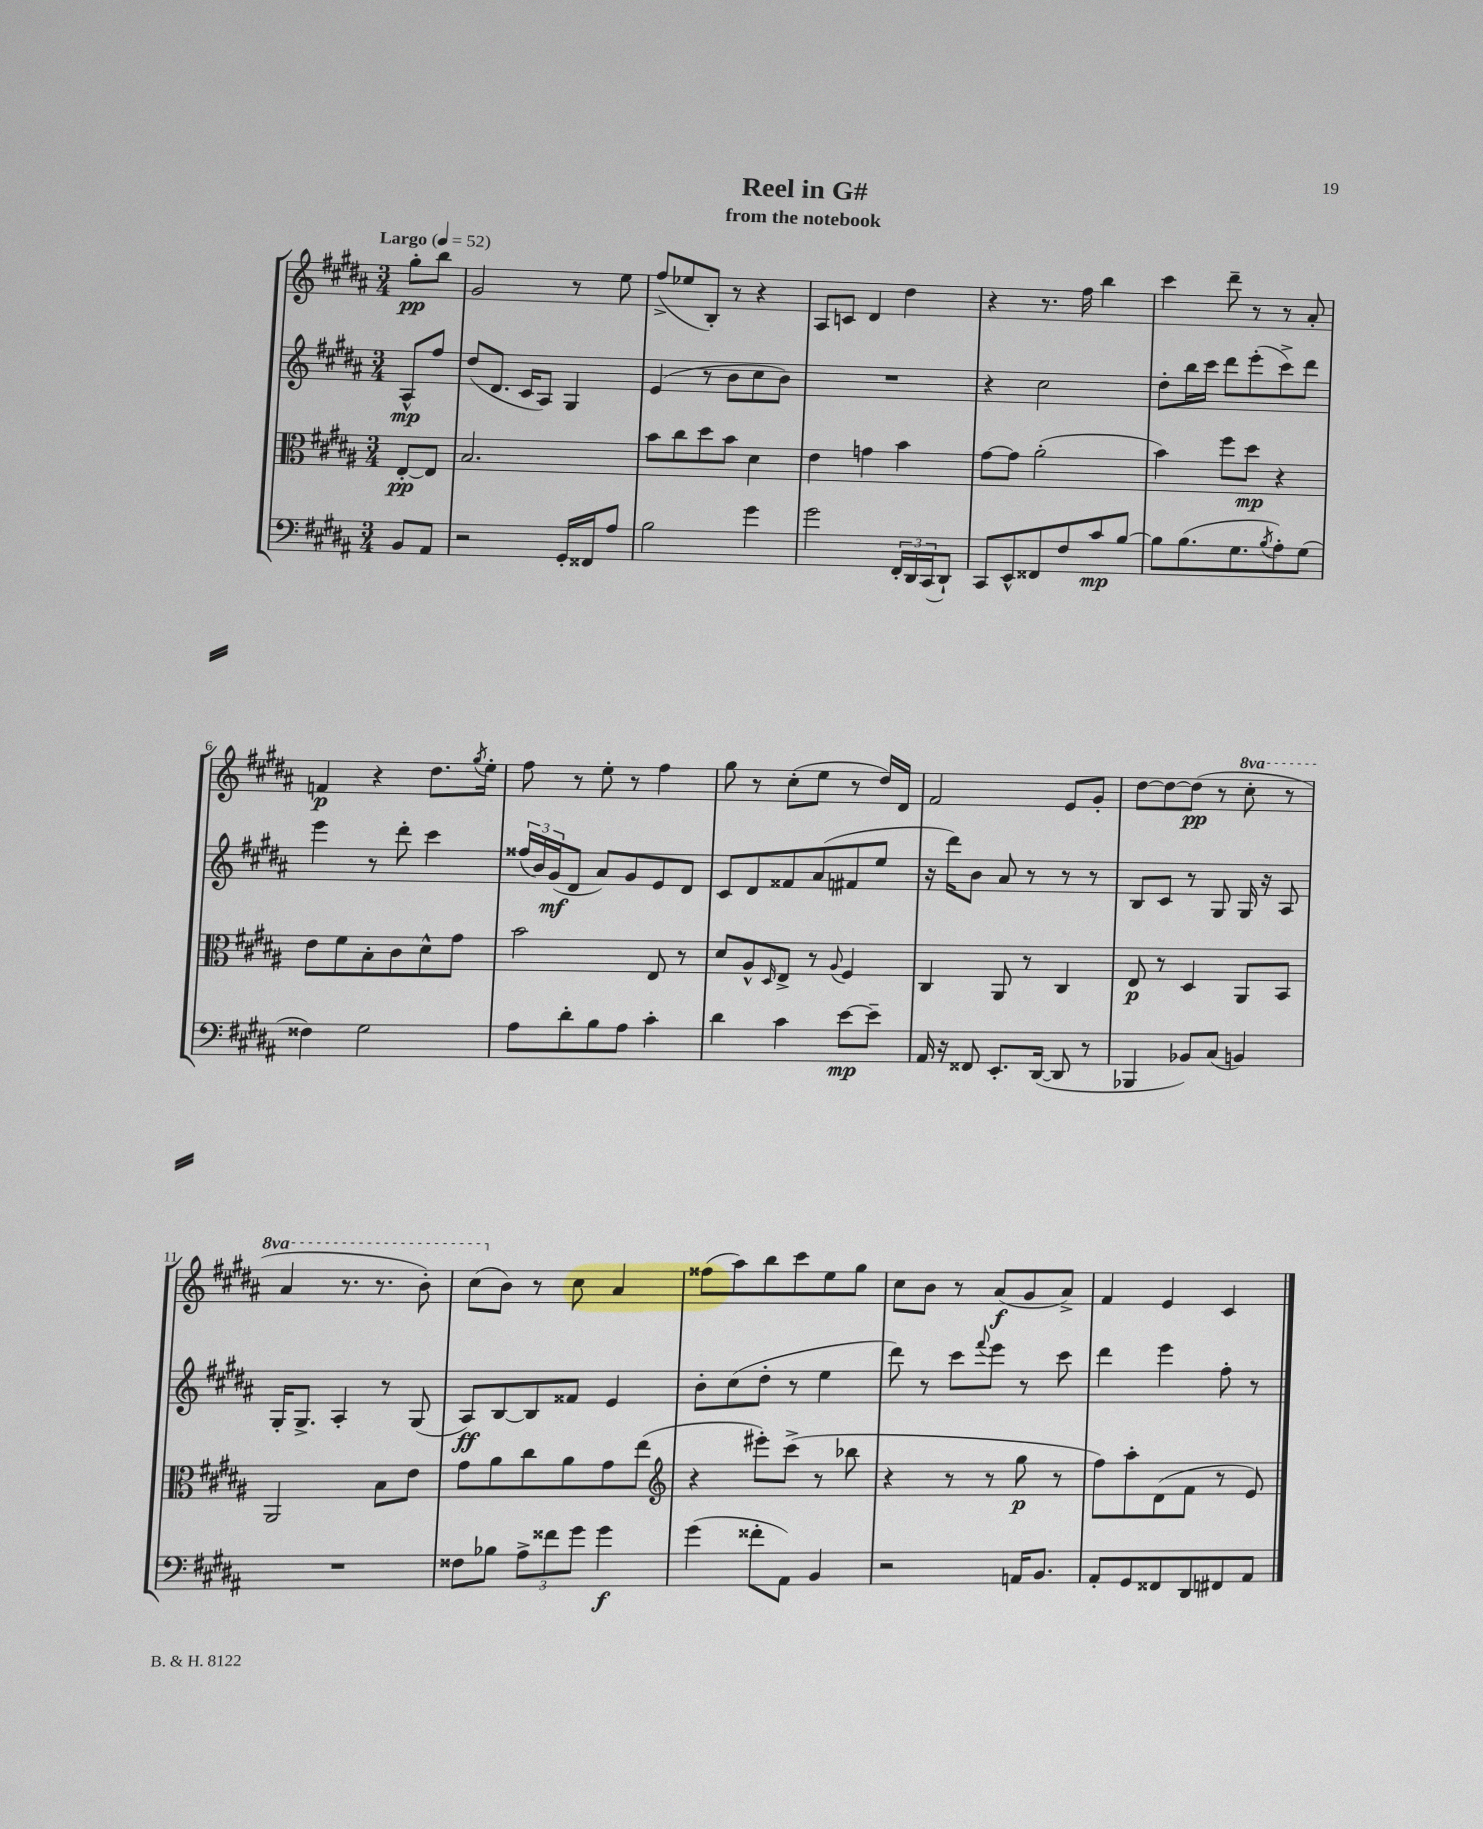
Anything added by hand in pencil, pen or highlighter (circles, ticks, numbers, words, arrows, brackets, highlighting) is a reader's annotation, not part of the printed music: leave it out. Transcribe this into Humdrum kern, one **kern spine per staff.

**kern	**dynam	**kern	**dynam	**kern	**dynam	**kern	**dynam
*part4	*part4	*part3	*part3	*part2	*part2	*part1	*part1
*staff4	*staff4	*staff3	*staff3	*staff2	*staff2	*staff1	*staff1
*clefF4	*	*clefC3	*	*clefG2	*	*clefG2	*
*k[f#c#g#d#a#]	*	*k[f#c#g#d#a#]	*	*k[f#c#g#d#a#]	*	*k[f#c#g#d#a#]	*
*M3/4	*	*M3/4	*	*M3/4	*	*M3/4	*
*MM52	*	*MM52	*	*MM52	*	*MM52	*
=	=	=	=	=	=	=	=
!	!	!	!	!	!	!LO:TX:a:B:t=Largo	!
8BB/L	.	[8E'/L	pp	8A#^^/L	mp	8gg#'\L	pp
8AA#/J	.	8E/J]	.	8ff#/J	.	8bb\J	.
=1	=1	=1	=1	=1	=1	=1	=1
2r	.	2.B/	.	(8dd#/L	.	2g#/	.
.	.	.	.	8.d#/J	.	.	.
.	.	.	.	16c#/KL	.	.	.
.	.	.	.	8A#/J)	.	.	.
16GG#'/LL	.	.	.	4G#/	.	8r	.
16FF##X/J	.	.	.	.	.	.	.
8A#/J	.	.	.	.	.	8ee\	.
=2	=2	=2	=2	=2	=2	=2	=2
2B\	.	8b\L	.	(4e/	.	(8ff#^/L	.
.	.	8cc#\	.	.	.	8ee-X/	.
.	.	8dd#\	.	8r	.	8B'/J)	.
.	.	8b\J	.	8b\L	.	8r	.
4g#\	.	4d#\	.	8cc#\	.	4r	.
.	.	.	.	8b\J)	.	.	.
=3	=3	=3	=3	=3	=3	=3	=3
2g#\	.	4e\	.	2.r	.	8A#/L	.
.	.	.	.	.	.	8cn/J	.
.	.	4gn\	.	.	.	4d#/	.
24FF#'/LL	.	4b\	.	.	.	4dd#\	.
24DD#/	.	.	.	.	.	.	.
(24CC#/J	.	.	.	.	.	.	.
8DD#`/J)	.	.	.	.	.	.	.
=4	=4	=4	=4	=4	=4	=4	=4
8CC#/L	.	[8g#\L	.	4r	.	4r	.
8EE^^/	.	8g#\J]	.	.	.	.	.
8FF##X/	.	(2a#'\	.	2cc#\	.	8.r	.
8F#/	.	.	.	.	.	.	.
.	.	.	.	.	.	16ff#\	.
8c#/	mp	.	.	.	.	4bb\	.
[8B/J	.	.	.	.	.	.	.
=5	=5	=5	=5	=5	=5	=5	=5
8B\L]	.	4b\)	.	8dd#'\L	.	4ccc#\	.
(8.B\	.	.	.	16bb\L	.	.	.
.	.	.	.	16ccc#\JJ	.	.	.
.	.	8ff#\L	.	8ddd#\L	.	8ddd#~\	.
8.G#\	.	.	.	.	.	.	.
.	.	8dd#\J	mp	(8eee'\	.	8r	.
8qB/	.	.	.	.	.	.	.
8A#'\)	.	4r	.	8ccc#^\)	.	8r	.
(8G#\J	.	.	.	8ddd#\J	.	8a#'/	.
!!LO:LB:g=z
=6	=6	=6	=6	=6	=6	=6	=6
4F##X\)	.	8e\L	.	4eee\	.	4fn/	p
.	.	8f#\	.	.	.	.	.
2G#\	.	8B'\	.	8r	.	4r	.
.	.	8c#\	.	8ddd#'\	.	.	.
.	.	8d#^^\	.	4ccc#\	.	8.dd#\L	.
.	.	8g#\J	.	.	.	.	.
.	.	.	.	.	.	8qgg#/	.
.	.	.	.	.	.	16ee'\Jk	.
=7	=7	=7	=7	=7	=7	=7	=7
8A#\L	.	2b\	.	(24ff##X/LL	.	8ff#\	.
.	.	.	.	24b/)	.	.	.
.	.	.	.	(24g#/J	mf	.	.
8d#'\	.	.	.	8d#/J	.	8r	.
8B\	.	.	.	8a#/L)	.	8ee'\	.
8A#\J	.	.	.	8g#/	.	8r	.
4c#'\	.	8E/	.	8e/	.	4ff#\	.
.	.	8r	.	8d#/J	.	.	.
=8	=8	=8	=8	=8	=8	=8	=8
4d#\	.	8d#/L	.	8c#/L	.	8gg#\	.
.	.	8A#^^/	.	8d#/	.	8r	.
.	.	16qqD#/	.	.	.	.	.
4c#\	.	8E^/J	.	8f##X/	.	(8cc#'\L	.
.	.	8r	.	(8a#/	.	8ee\J	.
.	.	8qqA#/	.	.	.	.	.
[8e\L	mp	4F#/	.	8f#X/	.	8r	.
8e~\J]	.	.	.	8ee/J	.	16dd#/LL)	.
.	.	.	.	.	.	16d#/JJ	.
=9	=9	=9	=9	=9	=9	=9	=9
16AA#/	.	4C#/	.	16r	.	2f#/	.
16r	.	.	.	16ddd#\KL)	.	.	.
8FF##X/	.	.	.	8b\J	.	.	.
8.EE'/L	.	8AA#/	.	8a#/	.	.	.
.	.	8r	.	8r	.	.	.
([16DD#/Jk	.	.	.	.	.	.	.
8DD#/]	.	4C#/	.	8r	.	8e/L	.
8r	.	.	.	8r	.	8g#'/J	.
=10	=10	=10	=10	=10	=10	=10	=10
4BBB-X/	.	8E/	p	8B/L	.	[8dd#\L	.
.	.	8r	.	8c#/J	.	8dd#\_	.
8BB-X/L)	.	4D#/	.	8r	.	(8dd#\J]	pp
(8C#/J	.	.	.	8G#/	.	8r	.
*	*	*	*	*	*	*8va	*
4BBn/)	.	8AA#/L	.	16G#/	.	8ccc#'\	.
.	.	.	.	16r	.	.	.
.	.	8BB/J	.	8A#/	.	8r	.
!!LO:LB:g=z
=11	=11	=11	=11	=11	=11	=11	=11
2.r	.	2AA#/	.	16G#'/KL	.	4aa#/	.
.	.	.	.	8.G#^/J	.	.	.
.	.	.	.	4A#'/	.	8.r	.
.	.	.	.	.	.	8.r	.
.	.	8B\L	.	8r	.	.	.
.	.	8e\J	.	(8G#/	.	8bb'\)	.
=12	=12	=12	=12	=12	=12	=12	=12
8F##X\L	.	8g#\L	.	8A#/L)	ff	(8ccc#\L	.
*	*	*	*	*	*	*X8va	*
8B-X\J	.	8a#\	.	[8B/	.	8b\J)	.
12A#^\L	.	8cc#\	.	8B/]	.	8r	.
12f##X\	.	.	.	.	.	.	.
.	.	8a#\	.	8f##X/J	.	8cc#\	.
12g#\J	.	.	.	.	.	.	.
4g#\	f	8g#\	.	4e/	.	4a#/	.
.	.	(8ee\J	.	.	.	.	.
=13	=13	=13	=13	=13	=13	=13	=13
*	*	*clefG2	*	*	*	*	*
(4g#\	.	4r	.	8b'\L	.	(8ff##X\L	.
.	.	.	.	(8cc#\	.	8aa#\)	.
8f##X'\L	.	8eee#X'\L)	.	8dd#'\J	.	8bb\	.
8AA#\J)	.	(8ccc#^\J	.	8r	.	8ccc#\	.
4BB/	.	8r	.	4ee\	.	8ee\	.
.	.	8bb-X\	.	.	.	8gg#\J	.
=14	=14	=14	=14	=14	=14	=14	=14
2r	.	4r	.	8ddd#\)	.	8cc#\L	.
.	.	.	.	8r	.	8b\J	.
.	.	8r	.	8ccc#\L	.	8r	.
.	.	.	.	8qqfff#/	.	.	.
.	.	8r	.	8eee\J	.	(8a#/L	f
16AAn/KL	.	8gg#\	p	8r	.	8g#/	.
8.BB/J	.	.	.	.	.	.	.
.	.	8r	.	8ccc#\	.	8a#^/J)	.
=15	=15	=15	=15	=15	=15	=15	=15
8AA#'/L	.	8ff#\L)	.	4ddd#\	.	4f#/	.
8GG#/	.	8aa#'\	.	.	.	.	.
8FF##X/	.	(8d#\	.	4eee\	.	4e/	.
8DD#/	.	8f#\J	.	.	.	.	.
8FF#X/	.	8r	.	8ff#'\	.	4c#/	.
8AA#/J	.	8e/)	.	8r	.	.	.
==	==	==	==	==	==	==	==
*-	*-	*-	*-	*-	*-	*-	*-
